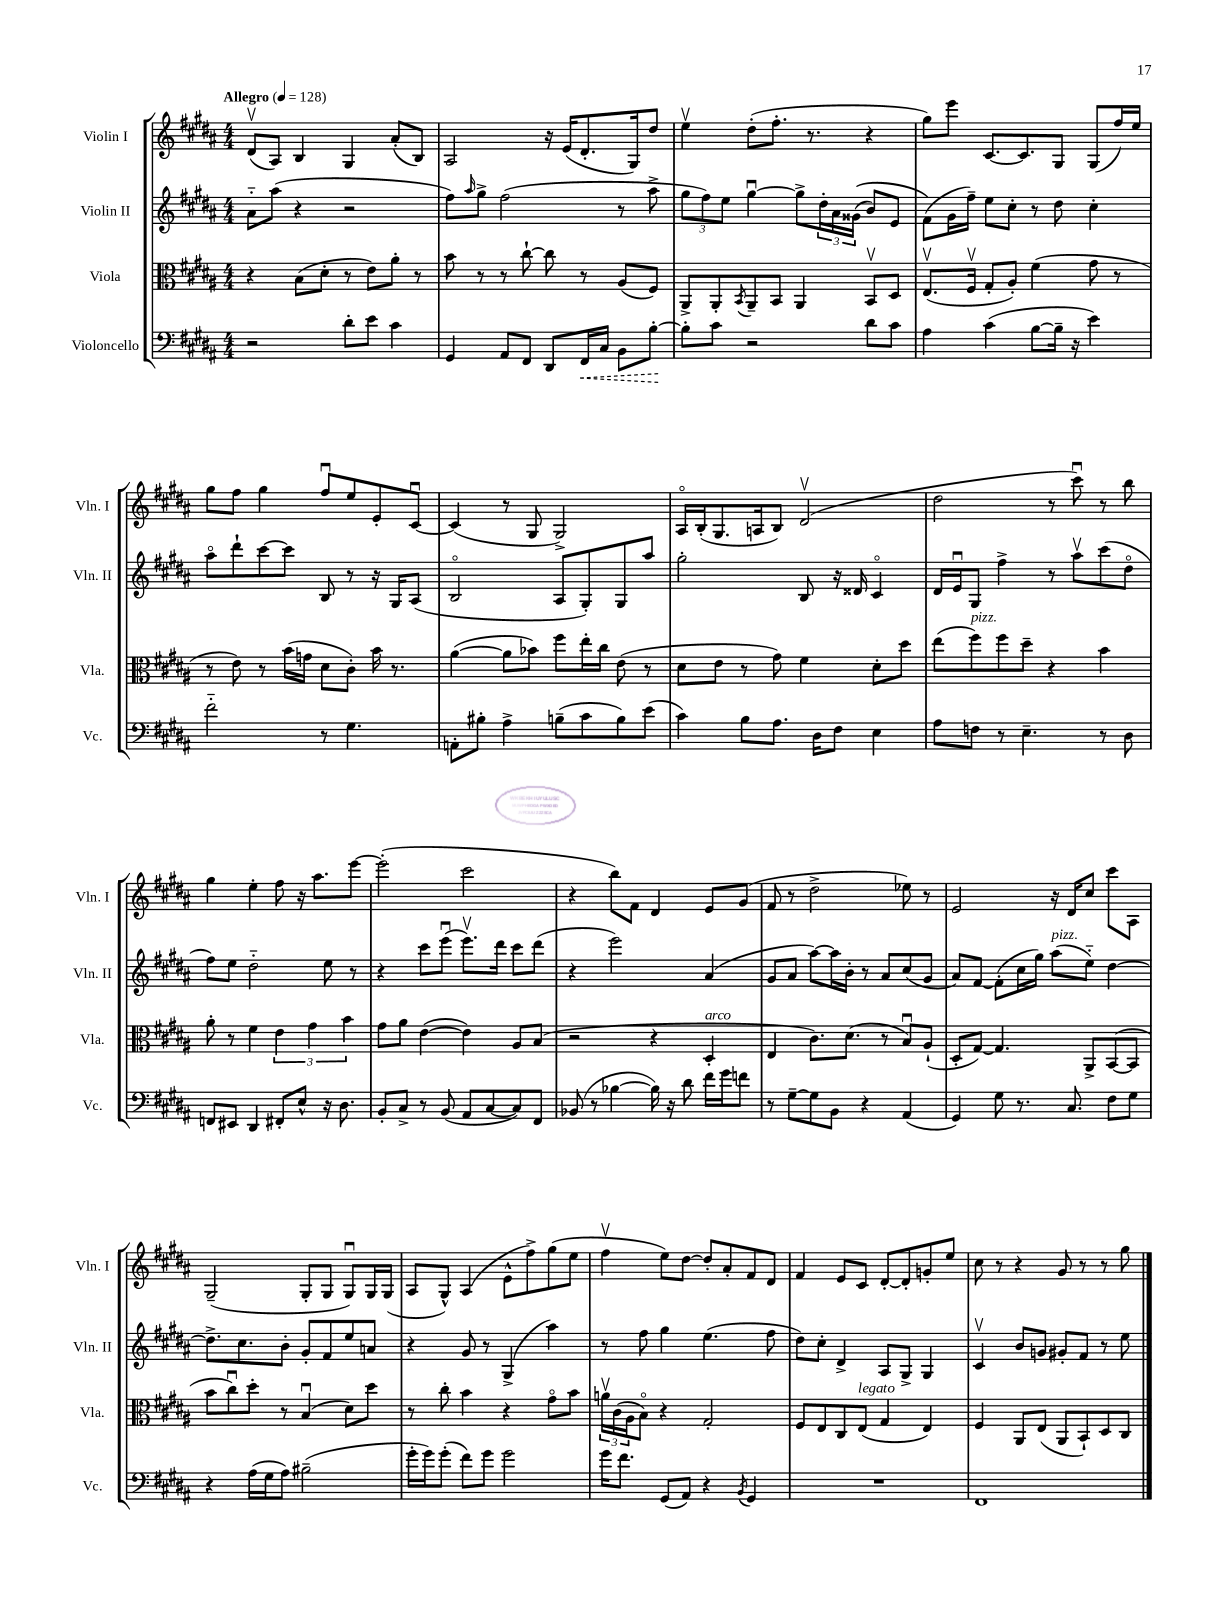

**kern	**kern	**kern	**kern
*staff4	*staff3	*staff2	*staff1
*clefF4	*clefC3	*clefG2	*clefG2
*k[f#c#g#d#a#]	*k[f#c#g#d#a#]	*k[f#c#g#d#a#]	*k[f#c#g#d#a#]
*M4/4	*M4/4	*M4/4	*M4/4
*MM128	*MM128	*MM128	*MM128
2r	4r	8a#'~	(8d#v
.	.	(8aa#	8A#)
.	(8B	4r	4B
.	8d#'	.	.
8d#'	8r	2r	4G#
8e	8e)	.	.
4c#	8a#'	.	(8a#'
.	8r	.	8B)
=	=	=	=
4GG#	8b	8ff#)	2A#
.	.	16qqaa#	.
.	8r	8gg#^	.
8AA#	8r	(2ff#	.
8FF#	[8cc#`	.	.
8DD#	8cc#]	.	16r
.	.	.	(16e
16FF#	8r	.	8.d#'
16C#	.	.	.
8BB	(8A#	8r	.
.	.	.	16G#)
[8B'	8F#)	8aa#^	8dd#
=	=	=	=
8B']	8AA#^	12gg#	4eev
.	.	12ff#)	.
8c#	8AA#'	.	.
.	.	12ee	.
.	8qBB	.	.
2r	8AA#~	[4gg#u	(8dd#'
.	8BB	.	8.ff#'
.	4AA#	8gg#^]	.
.	.	.	8.r
.	.	24dd#'	.
.	.	24a#	.
.	.	&((24g##	.
8d#	8BBv	8b)	4r
8c#	8D#	8e	.
=	=	=	=
4A#	(8.Ev	(8f#&)	8gg#)
.	.	16g#	8eee
.	16F#v	16ff#~)	.
(4c#	8G#'	8ee	[8.c#
.	8A#')	8cc#'	.
.	.	.	8.c#]
[8B	(4f#	8r	.
16B~]	.	8dd#	8G#
16r	.	.	.
4e)	8g#	4cc#'	(8G#
.	8r	.	16ff#)
.	.	.	16ee
=	=	=	=
2f#'~	8r	8aa#o	8gg#
.	8e)	8ddd#`	8ff#
.	8r	[8ccc#	4gg#
.	(16b	8ccc#]	.
.	16g	.	.
8r	8d#	8B	8ff#u
4.G#	8c#')	8r	8ee
.	16b	16r	8e'
.	8.r	16G#	.
.	.	(8A#	[8c#u
=	=	=	=
8AA'	([4a#	2Bo	(4c#]
8B#'	.	.	.
4A#^	8a#]	.	8r
.	8b-)	.	8G#
(8B~	8ff#	8A#	2G#^)
8c#	16ee'	8G#')	.
.	16cc#	.	.
8B)	(8e	8G#	.
(8e	8r	8aa#	.
=	=	=	=
4c#)	8d#	2gg#'	16A#o
.	.	.	(16B'
.	8e	.	8.G#
8B	8r	.	.
.	.	.	16A
8.A#	8g#)	.	8B)
.	4f#	8B	(2d#v
16D#	.	.	.
8F#	.	16r	.
.	.	16d##	.
4E	8d#'	4c#o	.
.	8dd#	.	.
=	=	=	=
8A#	(8ee	16d#	2dd#
.	.	16eu	.
8F	8ff#)	8G#	.
8r	8ff#	4ff#^	.
4.E~	8dd#~	.	.
.	4r	8r	8r
.	.	8aa#v	8ccc#u)
8r	4b	(8ccc#	8r
8D#	.	8dd#o	8bb
=	=	=	=
8FF	8a#'	8ff#)	4gg#
8EE#	8r	8ee	.
4DD#	4f#	2dd#'~	4ee'
8FF#'	6e	.	8ff#
8E^^	.	.	16r
.	6g#	.	.
.	.	.	8.aa#
16r	.	8ee	.
8.D#	.	.	.
.	6b	.	.
.	.	8r	[8eee
=	=	=	=
8BB'	8g#	4r	(2eee']
8C#^	8a#	.	.
8r	([4e	8ccc#	.
(8BB	.	(8eeeu	.
8AA#	4e])	8.eeev)	2ccc#
[8C#	.	.	.
.	.	16ddd#	.
8C#])	8A#	8ccc#	.
8FF#	(8B	(8ddd#	.
=	=	=	=
(8BB-	2r	4r	4r
8r	.	.	.
[4B-	.	2eee)	8bb)
.	.	.	8f#
16B-])	4r	.	4d#
16r	.	.	.
8d#	.	.	.
16f#	4D#'	(4a#	8e
16g#	.	.	.
8f	.	.	(8g#
=	=	=	=
8r	4E	8g#	8f#
[8G#~	.	8a#	8r
8G#]	8.c#)	[8aa#)	2dd#^
8BB	.	16aa#]	.
.	(8.d#	16b'	.
4r	.	8r	.
.	8r	8a#	.
(4AA#	8Bu)	(8cc#	8ee-)
.	(8A#`	8g#	8r
=	=	=	=
4GG#)	8D#'	8a#)	2e
.	[8G#)	[8f#	.
8G#	4.G#]	(8f#']	.
8.r	.	16cc#	.
.	.	16gg#)	.
.	.	(8aa#	16r
8.C#	.	.	16d#
.	8AA#^	8ee'~)	8cc#
8F#	([8BB	[4dd#	8ccc#
8G#	8BB]	.	8A#
=	=	=	=
4r	8b	8.dd#^]	(2G#~
.	8cc#u)	.	.
.	.	8.cc#	.
(16A#	8dd#'	.	.
16G#	.	.	.
8A#)	8r	8b'	.
(2B#~	(4Bu	8g#'	8G#'
.	.	8f#	8G#
.	8d#)	8ee	8G#u)
.	8dd#	8a	16G#
.	.	.	(16G#
=	=	=	=
16g#'	8r	4r	8A#
16g#)	.	.	.
(8g#'	8cc#'	.	8G#^^)
8f#)	4b	8g#	(4A#
8g#	.	8r	.
2g#	4r	(4G#^	8e^^
.	.	.	8ff#^)
.	8g#o	4aa#)	(8gg#
.	8b	.	8ee
=	=	=	=
16g#	24av	8r	4ff#v
.	(24c#	.	.
8.f#	.	.	.
.	24A#	.	.
.	8Bo)	8ff#	.
(8GG#	4r	4gg#	8ee)
8AA#)	.	.	[8dd#
4r	2G#'	(4.ee	8dd#']
.	.	.	8a#'
8qBB	.	.	.
4GG#	.	.	8f#
.	.	8ff#	8d#
=	=	=	=
1r	8F#	8dd#)	4f#
.	8E	8cc#'	.
.	8C#	4d#^	8e
.	(8E	.	8c#
.	4G#	8A#	[8d#'
.	.	8G#^	8d#']
.	4E)	4G#	8g'
.	.	.	8ee
=	=	=	=
1FF#	4F#	4c#v	8cc#
.	.	.	8r
.	8AA#	8b	4r
.	(8E	8g	.
.	8AA#	8g#'	8g#
.	8BB`)	8f#	8r
.	8D#	8r	8r
.	8C#	8ee	8gg#
==	==	==	==
*-	*-	*-	*-
